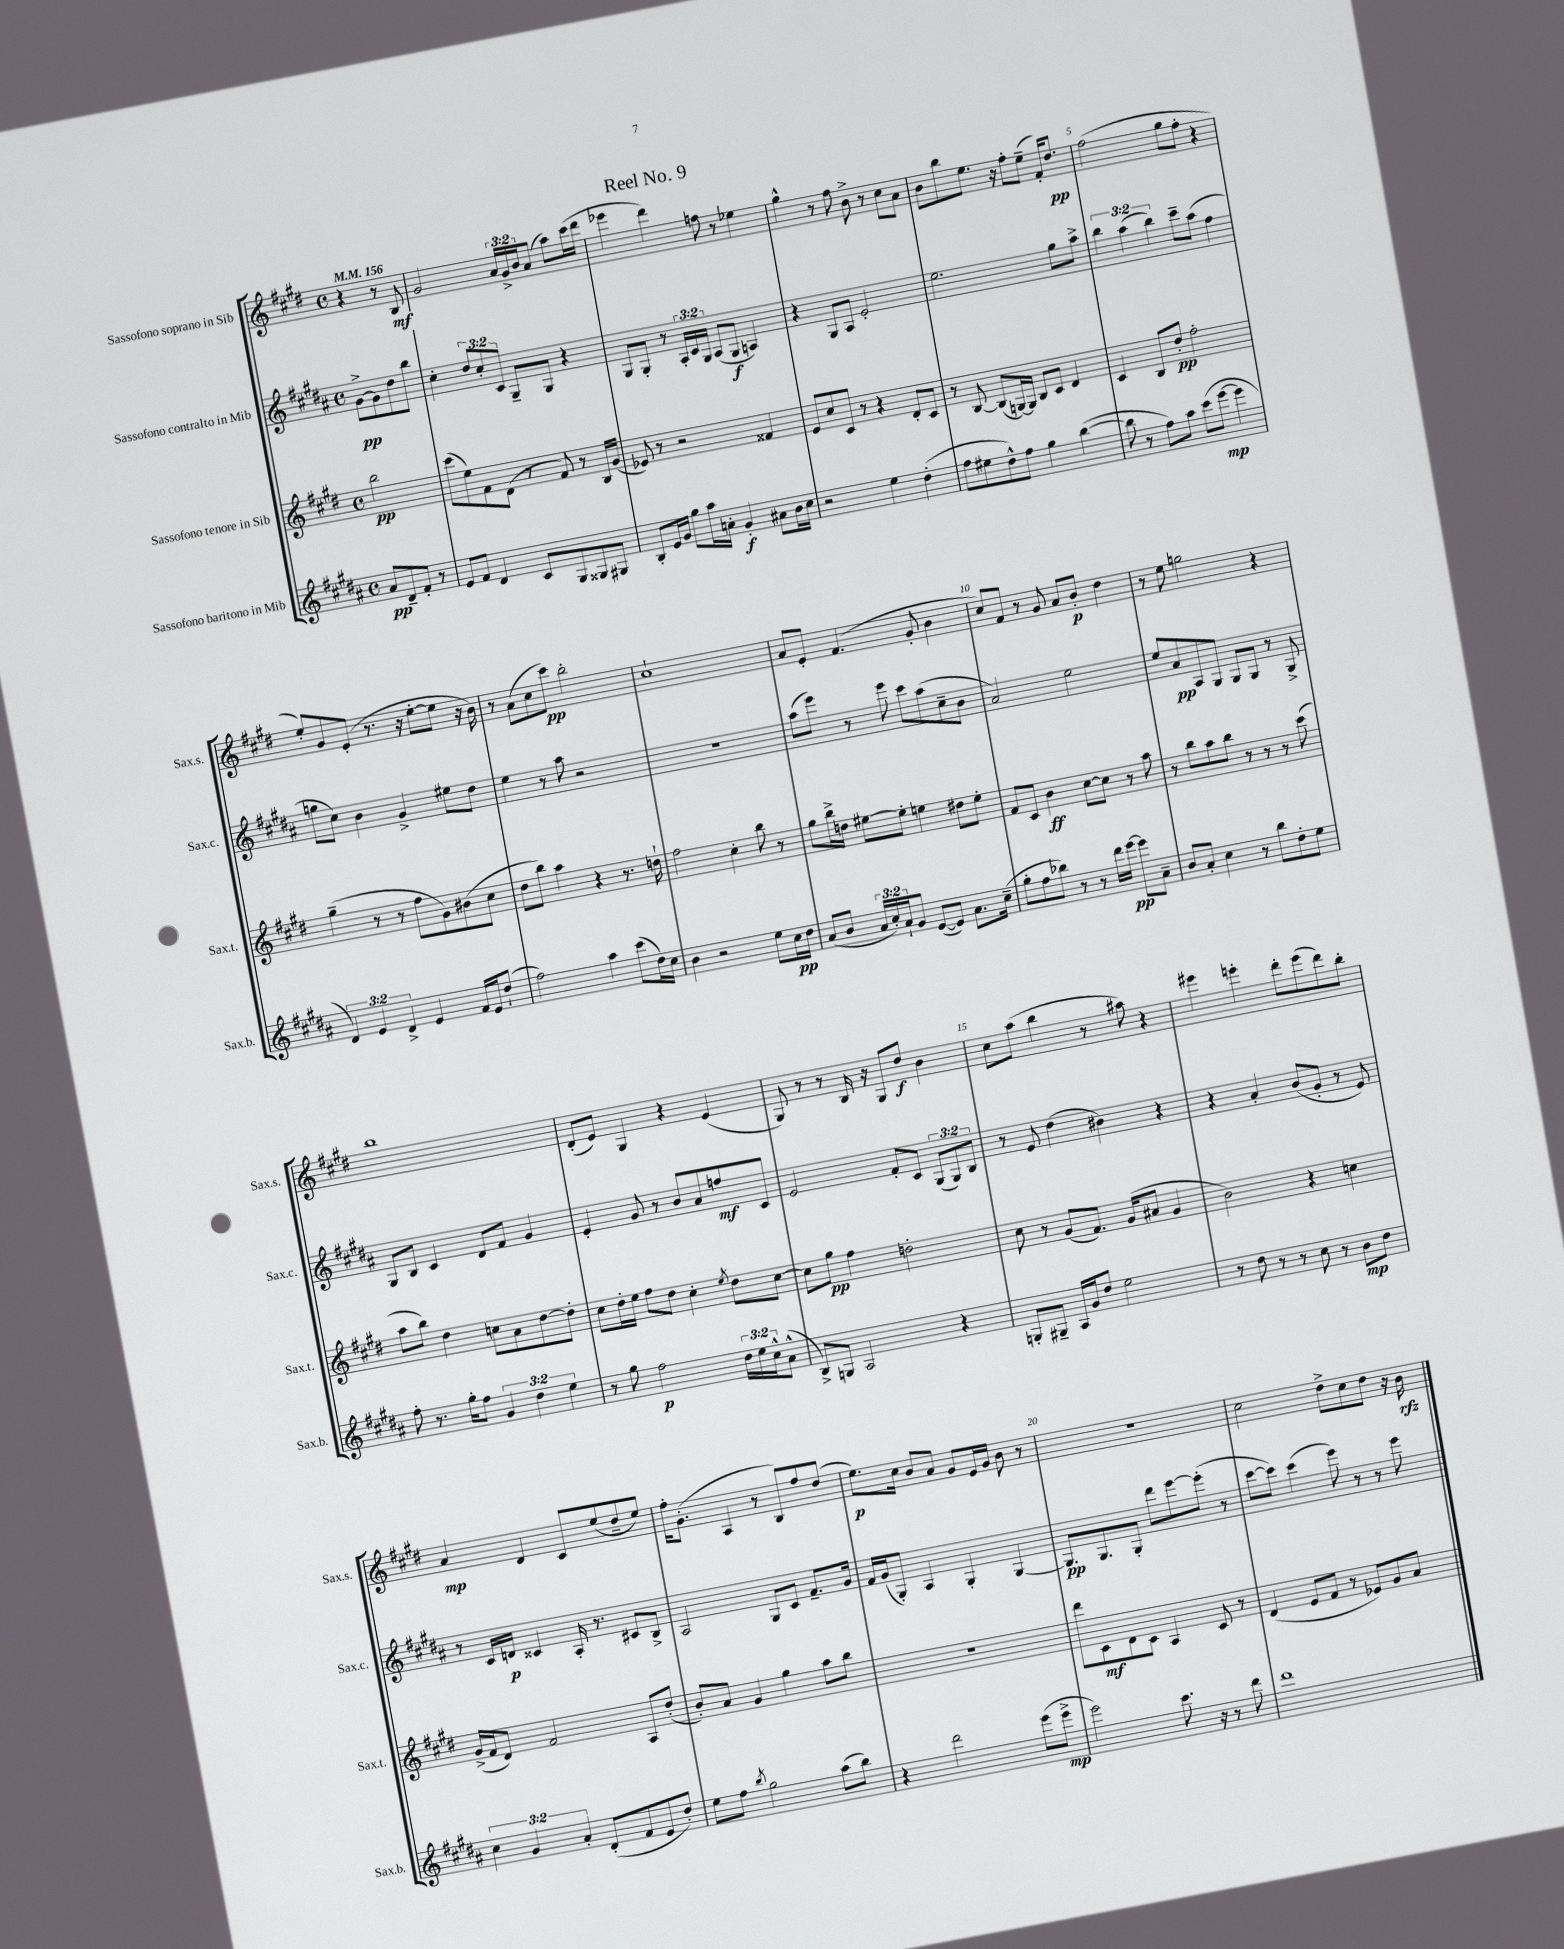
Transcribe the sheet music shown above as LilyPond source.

\header { title = "Reel No. 9" }
<<
\new StaffGroup <<
\new Staff = "s0" \with { instrumentName = "Sassofono soprano in Sib" shortInstrumentName = "Sax.s." } {
    \clef treble \key e \major \defaultTimeSignature \time 4/4 \override Staff.TupletNumber.text = #tuplet-number::calc-fraction-text \partial 2 \tempo 4 = 156
    r4 r8 b8\mf |
    gis'2 \tuplet 3/2 { a'16 gis'16-> b'16 } a'8( a''8) cis'''16( dis'''16 |
    ees'''4 dis'''4) f''8 r8 ees''4 |
    gis''4-^ r8 fis''8 b'8-> r8 cis''8 a'8 |
    b'8 b''8 e''8. r16 fis''8-. e''8--( fis'16-.) dis''8.\pp |
    fis''2( gis''8 fis''8-. r4 |
    e''8-.) gis'8 e'8-.( r8. r16 e''8~-. e''8 r16 b'16) |
    r8 a'8( cis''8 cis'''8\pp) b''2-. |
    cis''1-! |
    a'8 e'8-. fis'4.( gis'8-. b'4 |
    cis''8) fis'8 r8 gis'8 a'8 b'8-.\p dis''4 |
    r8 e''8 g''2 r4 |
    b''1 |
    dis'8-.( e'8) gis4 r4 e'4( |
    gis8) r8 r8 b16 r16 gis8 dis''8\f b'4 |
    cis''8 a''8( b''4 r8 ais''8) r4 |
    eis'''4 e'''4-. dis'''8-. e'''8( dis'''8) b''8-. |
    a'4\mp dis'4 cis'8 e''8( dis''8-- e''8) |
    fis''16-. gis'8.-.( a4 r8 b8) fis''8 dis''8( |
    e''8.\p) cis''16 b'8 a'8 gis'8 e'16 gis'16 b'8 r8 |
    R1 |
    cis''2 dis''8-> cis''8 dis''8 r16 b'16\rfz \bar "|." |
}
\new Staff = "s1" \with { instrumentName = "Sassofono contralto in Mib" shortInstrumentName = "Sax.c." } {
    \clef treble \key b \major \defaultTimeSignature \time 4/4 \override Staff.TupletNumber.text = #tuplet-number::calc-fraction-text \partial 2
    gis'8~->\pp gis'8 dis''8 b''8 |
    cis''4-. \tuplet 3/2 { dis''8 cis''8-. cis'8 } gis8-- gis8 r4 |
    gis8 gis8-. r8 \tuplet 3/2 { ais16-. cis'16 gis16 } ais8( gis8\f a4) |
    r4 gis8 ais8 e'2-. |
    e''2. gis''8 ais''8-> |
    \tuplet 3/2 { b''4 ais''4( b''4) } cis'''8-- ais''8( fis''4 |
    g''8 cis''8) b'4 gis'4-> eis''8 dis''8 |
    e''4 r8 ais''8 r2 |
    R1 |
    ais''8( e'''8) r8 e'''8 cis'''8 ais''8( cis''8-- b'8 |
    ais'2) e''2 |
    e''8 ais'8\pp ais8 gis8 gis8 gis8 r8 gis8-> |
    gis8 b8 cis'4 dis'8 fis'8 gis'4 |
    e'4-. gis'8 r8 b'8 ais'8 f''8\mf cis'8 |
    e'2 fis'8-. cis'8 \tuplet 3/2 { gis8( gis8) b8 } |
    r8 e'8 dis''4( bis'4) r4 |
    r4 ais'4-. b'8( gis'8-. r8 e'8) |
    r8 cis'16 d'16\p cisis'4 ais16-. r8. cis'8 b8-> |
    ais2 gis8 cis'8 fis'8.-- gis'16 |
    fis'16 gis'16( gis8-.) ais4 gis4-. gis4~ |
    gis8.\pp gis8. gis8-. dis'''8 e'''8~ e'''8-.( r8 |
    cis'''8~ cis'''8) cis'''4( e'''8) r8 r8 e'''8 \bar "|." |
}
\new Staff = "s2" \with { instrumentName = "Sassofono tenore in Sib" shortInstrumentName = "Sax.t." } {
    \clef treble \key e \major \defaultTimeSignature \time 4/4 \partial 2
    b''2\pp |
    cis'''8( e''8) fis'8 dis'8( r8 fis'8) r8 b16 gis'16( |
    ees'8) r8 r2 fisis'4 |
    e'8 cis''8 cis'8 r8 r4 dis'8-. cis'8 |
    r8 b8~ b8( g16~) g16 b8 cis'8 dis'4 |
    cis'4 b8 dis''8-.\pp fis''2-. |
    gis''4--( r8 r8 fis''8 gis'8) bis'8( cis''8 |
    dis''8 b''8) a''4 r4 r8. d''16-! |
    fis''2 cis''4-. b''8 r8 |
    gis''8 b''16-> d''16 eis''8~ eis''8-. e''4 dis''8 e''8-. |
    fis'8 cis'8 b'4\ff cis''8~ cis''8 r8 a''8 |
    r8 b''8 a''8 b''8 r8 r8 r8 cis'''8( |
    a''8 b''8) dis''4 c''8 a'8 dis''8~ dis''8-. |
    cis''8 dis''16-. e''16 fis''8 dis''8 cis''4-. \acciaccatura { e''8 } dis''8 cis''8~ |
    cis''8 gis''8\pp fis''4 d''2-. |
    cis''8 r8 gis'8( fis'8.) gis'16( ais'8 gis'4 |
    b'2) r4 c''4 |
    gis'16->( fis'16 dis'8) fis'2 a8 dis''8-.( |
    b'8-.) a'8 gis'4 gis''4 a''8 b''8 |
    R1 |
    dis'''8 cis'8\mf dis'8 cis'8 a4 cis'8 r8 |
    dis'4( e'8 fis'8 r8 ees'8) gis'8 a'8 \bar "|." |
}
\new Staff = "s3" \with { instrumentName = "Sassofono baritono in Mib" shortInstrumentName = "Sax.b." } {
    \clef treble \key b \major \defaultTimeSignature \time 4/4 \override Staff.TupletNumber.text = #tuplet-number::calc-fraction-text \partial 2
    ais'8\pp dis'8-- fis'8-. r8 |
    e'8 fis'8 dis'4 cis'8 gis8 gisis8 gis8 |
    b8-. e'16 gis'16 gis''8 ais''16 a'16-. gis'4-.\f ais'8 b'16 cis''16 |
    r2 e''4 dis''4-.( |
    fis''8 eis''8 dis''8-^) fis''8 gis''4 b''4~( |
    b''8 r8 fis''8) ais''8 cis'''8( e'''8~\mp e'''4 |
    \tuplet 3/2 { dis'4) e'4 dis'4-> } e'4 fis'16 e'16 dis''8-!( |
    fis''2) ais''4 cis'''8( dis''16) cis''16 |
    b'4 r2 e''8 cis''16\pp dis''16 |
    ais'8( b'8 \tuplet 3/2 { ais'16 cis''16-.) ais'16-! } gis'8 e'8~( e'8) ais'8. cis''16--( |
    gis''8-. fis''8 bes''8) r8 r8 dis'''16 e'''16~\pp e'''8 ais'8-- |
    b'8 ais'8-. cis''4 r8 b''8 dis''8-. e''8 |
    fis''8-. r8. gis''16-. fis''8 \tuplet 3/2 { gis'4 dis''4 e''4 } |
    r8 gis''8 fis''2\p \tuplet 3/2 { dis''16 e''16 cis''16-^ } ais'8-^( |
    b8->) g8 ais2 r4 |
    g8-. gis8-- ais16 gis'16 dis''8 e''2 |
    r8 dis''8 r8 r8 cis''8 r8 b'8\mp dis''8 |
    \tuplet 3/2 { cis''4 gis'4 ais'4-. } dis'8-.( fis'8 e'8 dis''8-.) |
    e''8 fis''8 \acciaccatura { b''8 } gis''2 ais''8( b''8) |
    r4 dis'''2 e'''8( e'''8->\mp |
    e'''2) cis'''8. r16 r8 dis'''8 |
    dis'''1 \bar "|." |
}
>>
>>
\layout { \context { \Score \override BarNumber.break-visibility = ##(#f #t #t) barNumberVisibility = #(every-nth-bar-number-visible 5) } }
